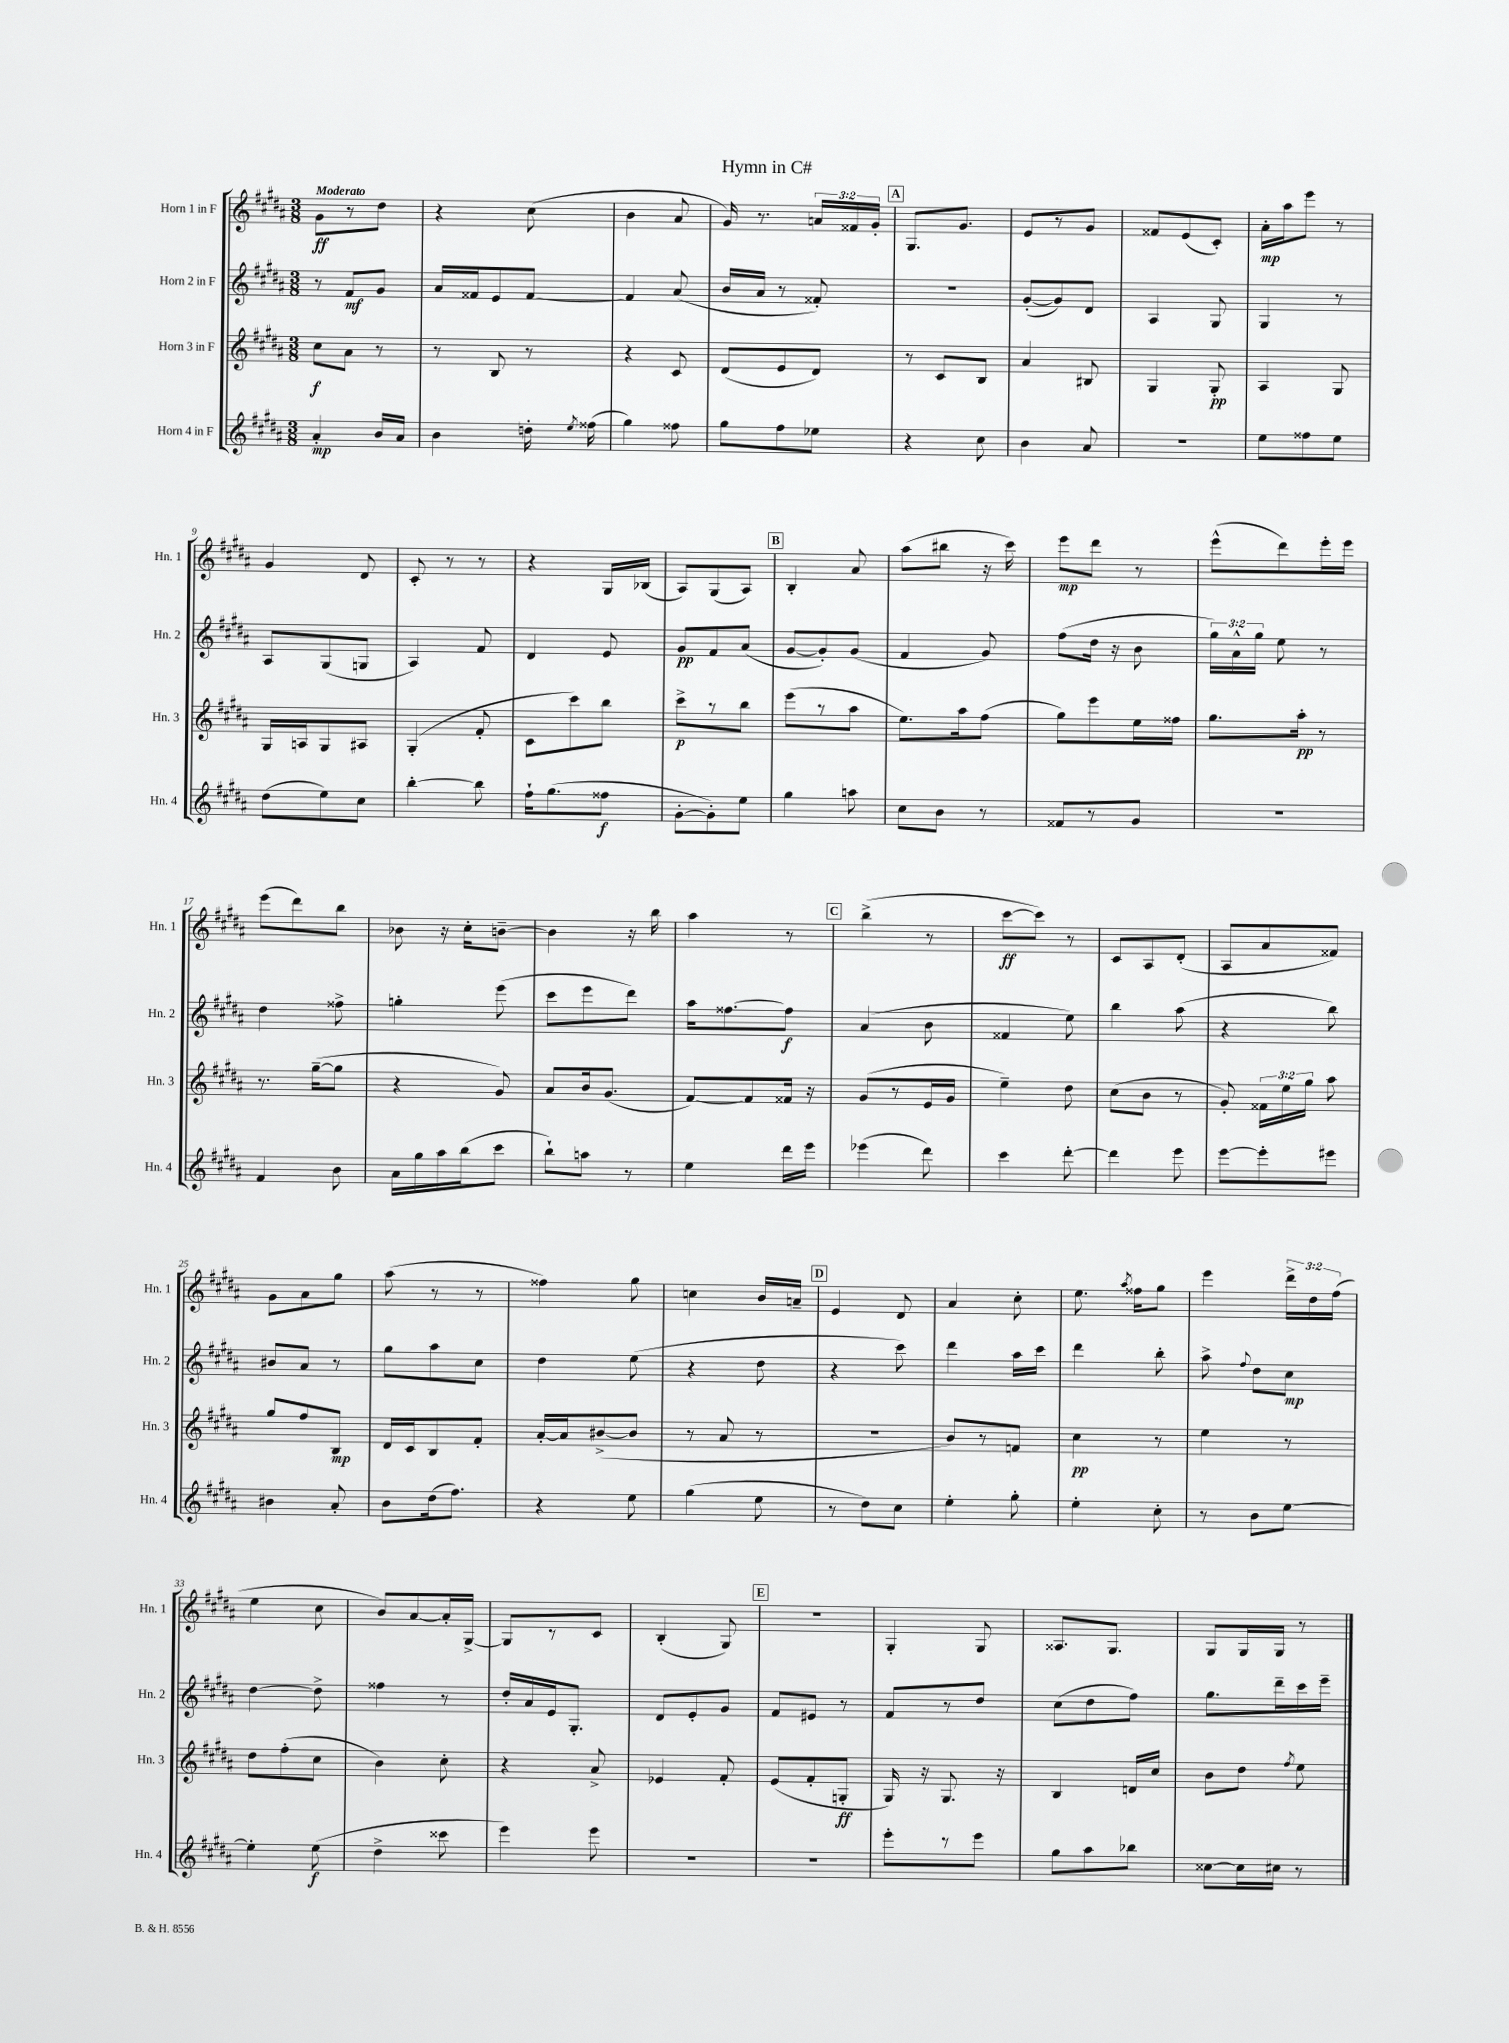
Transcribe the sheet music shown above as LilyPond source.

\header { title = "Hymn in C#" }
<<
\new StaffGroup <<
\new Staff = "s0" \with { instrumentName = "Horn 1 in F" shortInstrumentName = "Hn. 1" } {
    \clef treble \key b \major \numericTimeSignature \time 3/8 \override Staff.TupletNumber.text = #tuplet-number::calc-fraction-text \tempo "Moderato"
    \autoBeamOff gis'8[\ff r8 dis''8] |
    r4 cis''8( |
    b'4 ais'8 |
    gis'16) r8. \tuplet 3/2 { a'16[ fisis'16 gis'16]-. } |
    \mark \markup { \box "A" } gis8.[ gis'8.] |
    e'8[ r8 gis'8] |
    fisis'8[ e'8( cis'8]-.) |
    ais'16[-.\mp ais''16 e'''8] r8 |
    gis'4 dis'8 |
    cis'8-. r8 r8 |
    r4 gis16[ bes16]( |
    ais8[) gis8( ais8]) |
    \mark \markup { \box "B" } b4-. ais'8 |
    ais''8[( bis''8] r16 cis'''16) |
    e'''8[\mp dis'''8] r8 |
    e'''8[-^( dis'''8) e'''16-. e'''16] |
    e'''8[( dis'''8) b''8] |
    bes'8 r16 cis''16[-. b'8]~-- |
    b'4 r16 b''16 |
    ais''4 r8 |
    \mark \markup { \box "C" } b''4->( r8 |
    cis'''8[~\ff cis'''8]) r8 |
    cis'8[ ais8 dis'8]-.( |
    ais8[ ais'8 fisis'8]) |
    gis'8[ ais'8 gis''8] |
    ais''8( r8 r8 |
    fisis''4) gis''8 |
    c''4 b'16[ a'16]-- |
    \mark \markup { \box "D" } e'4 dis'8 |
    ais'4 cis''8-. |
    e''8. \acciaccatura { ais''8 } fisis''16[ gis''8] |
    e'''4 \tuplet 3/2 { dis'''16[-> dis''16 fis''16]( } |
    e''4 cis''8 |
    b'8[) ais'8~ ais'16-. gis16]~-> |
    gis8[ r8 cis'8] |
    b4-.( gis8) |
    \mark \markup { \box "E" } R4. |
    gis4-. gis8 |
    aisis8.[ gis8.] |
    gis8[ gis16 gis16] r8 \bar "|." |
}
\new Staff = "s1" \with { instrumentName = "Horn 2 in F" shortInstrumentName = "Hn. 2" } {
    \clef treble \key b \major \numericTimeSignature \time 3/8 \override Staff.TupletNumber.text = #tuplet-number::calc-fraction-text
    \autoBeamOff r8 fis'8[\mf gis'8] |
    ais'16[ fisis'16 e'8 fisis'8]~ |
    fisis'4 ais'8( |
    b'16[ ais'16] r8 fisis'8-.) |
    \mark \markup { \box "A" } R4. |
    gis'8[~-.( gis'8) dis'8] |
    ais4 gis8 |
    gis4 r8 |
    ais8[ gis8( g8] |
    ais4) fis'8 |
    dis'4 e'8 |
    gis'8[\pp fis'8 ais'8]( |
    \mark \markup { \box "B" } gis'8[~ gis'8-.) gis'8]( |
    fis'4 gis'8) |
    fis''8[( dis''16] r16 b'8 |
    \tuplet 3/2 { gis''16[) ais'16-^ gis''16] } e''8 r8 |
    dis''4 fisis''8-> |
    g''4-. e'''8( |
    cis'''8[ e'''8 dis'''8]) |
    ais''16[ fisis''8.~ fisis''8]\f |
    \mark \markup { \box "C" } ais'4( b'8 |
    fisis'4 e''8) |
    b''4 ais''8( |
    r4 b''8) |
    bis'8[ ais'8] r8 |
    gis''8[ ais''8 cis''8] |
    dis''4 e''8( |
    r4 dis''8 |
    \mark \markup { \box "D" } r4 cis'''8) |
    dis'''4 ais''16[ cis'''16] |
    dis'''4 b''8-. |
    ais''8-> \appoggiatura { fis''8 } dis''8[ cis''8]\mp |
    dis''4~ dis''8-> |
    fisis''4 r8 |
    dis''16[-. ais'16 e'16 gis8.]-. |
    dis'8[ e'8-. gis'8] |
    \mark \markup { \box "E" } fis'8[ eis'8] r8 |
    fis'8[ r8 dis''8] |
    cis''8[( dis''8 fis''8]) |
    gis''8.[ dis'''16-- cis'''16 e'''16]-- \bar "|." |
}
\new Staff = "s2" \with { instrumentName = "Horn 3 in F" shortInstrumentName = "Hn. 3" } {
    \clef treble \key b \major \numericTimeSignature \time 3/8 \override Staff.TupletNumber.text = #tuplet-number::calc-fraction-text
    \autoBeamOff cis''8[\f ais'8] r8 |
    r8 b8 r8 |
    r4 cis'8 |
    dis'8[( e'8 dis'8]) |
    \mark \markup { \box "A" } r8 cis'8[ b8] |
    ais'4 bis8 |
    gis4 gis8-.\pp |
    ais4 gis8 |
    gis16[ a16 gis8 ais8] |
    gis4-.( fis'8-. |
    cis'8[ cis'''8) b''8] |
    cis'''8[->\p r8 b''8] |
    \mark \markup { \box "B" } e'''8[( r8 ais''8] |
    e''8.[) ais''16 fis''8]( |
    gis''8[) e'''8 e''16 fisis''16] |
    gis''8.[ ais''16]-.\pp r8 |
    r8. gis''16[~--( gis''8] |
    r4 gis'8) |
    ais'8[ b'16 gis'8.]( |
    fis'8[~) fis'8 fisis'16] r16 |
    \mark \markup { \box "C" } gis'8[( r8 e'16 gis'16] |
    e''4--) dis''8 |
    cis''8[( b'8] r8 |
    gis'8-.) \tuplet 3/2 { fisis'16[ e''16 gis''16] } ais''8 |
    gis''8[ fis''8 b8]\mp |
    dis'16[ cis'16 b8 fis'8]-. |
    ais'16[~-. ais'16 bis'8~->( bis'8] |
    r8 ais'8 r8 |
    \mark \markup { \box "D" } R4. |
    b'8[) r8 f'8] |
    cis''4\pp r8 |
    e''4 r8 |
    dis''8[ fis''8-.( cis''8] |
    b'4) cis''8-. |
    r4 ais'8-> |
    ees'4 fis'8-. |
    \mark \markup { \box "E" } e'8[( fis'8-. g8]-.\ff |
    gis16) r16 gis8. r16 |
    b4 d'16[ cis''16] |
    b'8[ dis''8] \acciaccatura { fis''8 } e''8 \bar "|." |
}
\new Staff = "s3" \with { instrumentName = "Horn 4 in F" shortInstrumentName = "Hn. 4" } {
    \clef treble \key b \major \numericTimeSignature \time 3/8
    \autoBeamOff ais'4-.\mp b'16[ ais'16] |
    b'4 d''16-. \acciaccatura { e''8 } fisis''16( |
    gis''4) fisis''8 |
    gis''8[ fis''8 ees''8] |
    \mark \markup { \box "A" } r4 cis''8 |
    b'4 ais'8 |
    R4. |
    e''8[ fisis''8 e''8] |
    dis''8[( e''8) cis''8] |
    b''4~-. b''8 |
    fis''16[-! gis''8.( fisis''8]\f |
    gis'8[~-. gis'8-.) e''8] |
    \mark \markup { \box "B" } gis''4 a''8 |
    cis''8[ b'8] r8 |
    fisis'8[ r8 gis'8] |
    R4. |
    fis'4 b'8 |
    ais'16[ gis''16 ais''16 b''16( cis'''8] |
    b''8[-!) a''8] r8 |
    e''4 dis'''16[ e'''16] |
    \mark \markup { \box "C" } ees'''4( dis'''8) |
    cis'''4 dis'''8~-. |
    dis'''4 e'''8 |
    e'''8[~ e'''8-. eis'''8] |
    bis'4 ais'8-. |
    b'8[ dis''16( fis''8.]) |
    r4 e''8 |
    gis''4( e''8 |
    \mark \markup { \box "D" } r8 dis''8[) cis''8] |
    e''4-. gis''8-. |
    e''4-. cis''8-. |
    r8 b'8[ e''8]~ |
    e''4-. e''8\f( |
    dis''4-> cisis'''8 |
    e'''4) e'''8 |
    R4. |
    \mark \markup { \box "E" } R4. |
    e'''8[-. r8 e'''8] |
    gis''8[ ais''8 bes''8] |
    cisis''8[~ cisis''16 cis''16] r8 \bar "|." |
}
>>
>>
